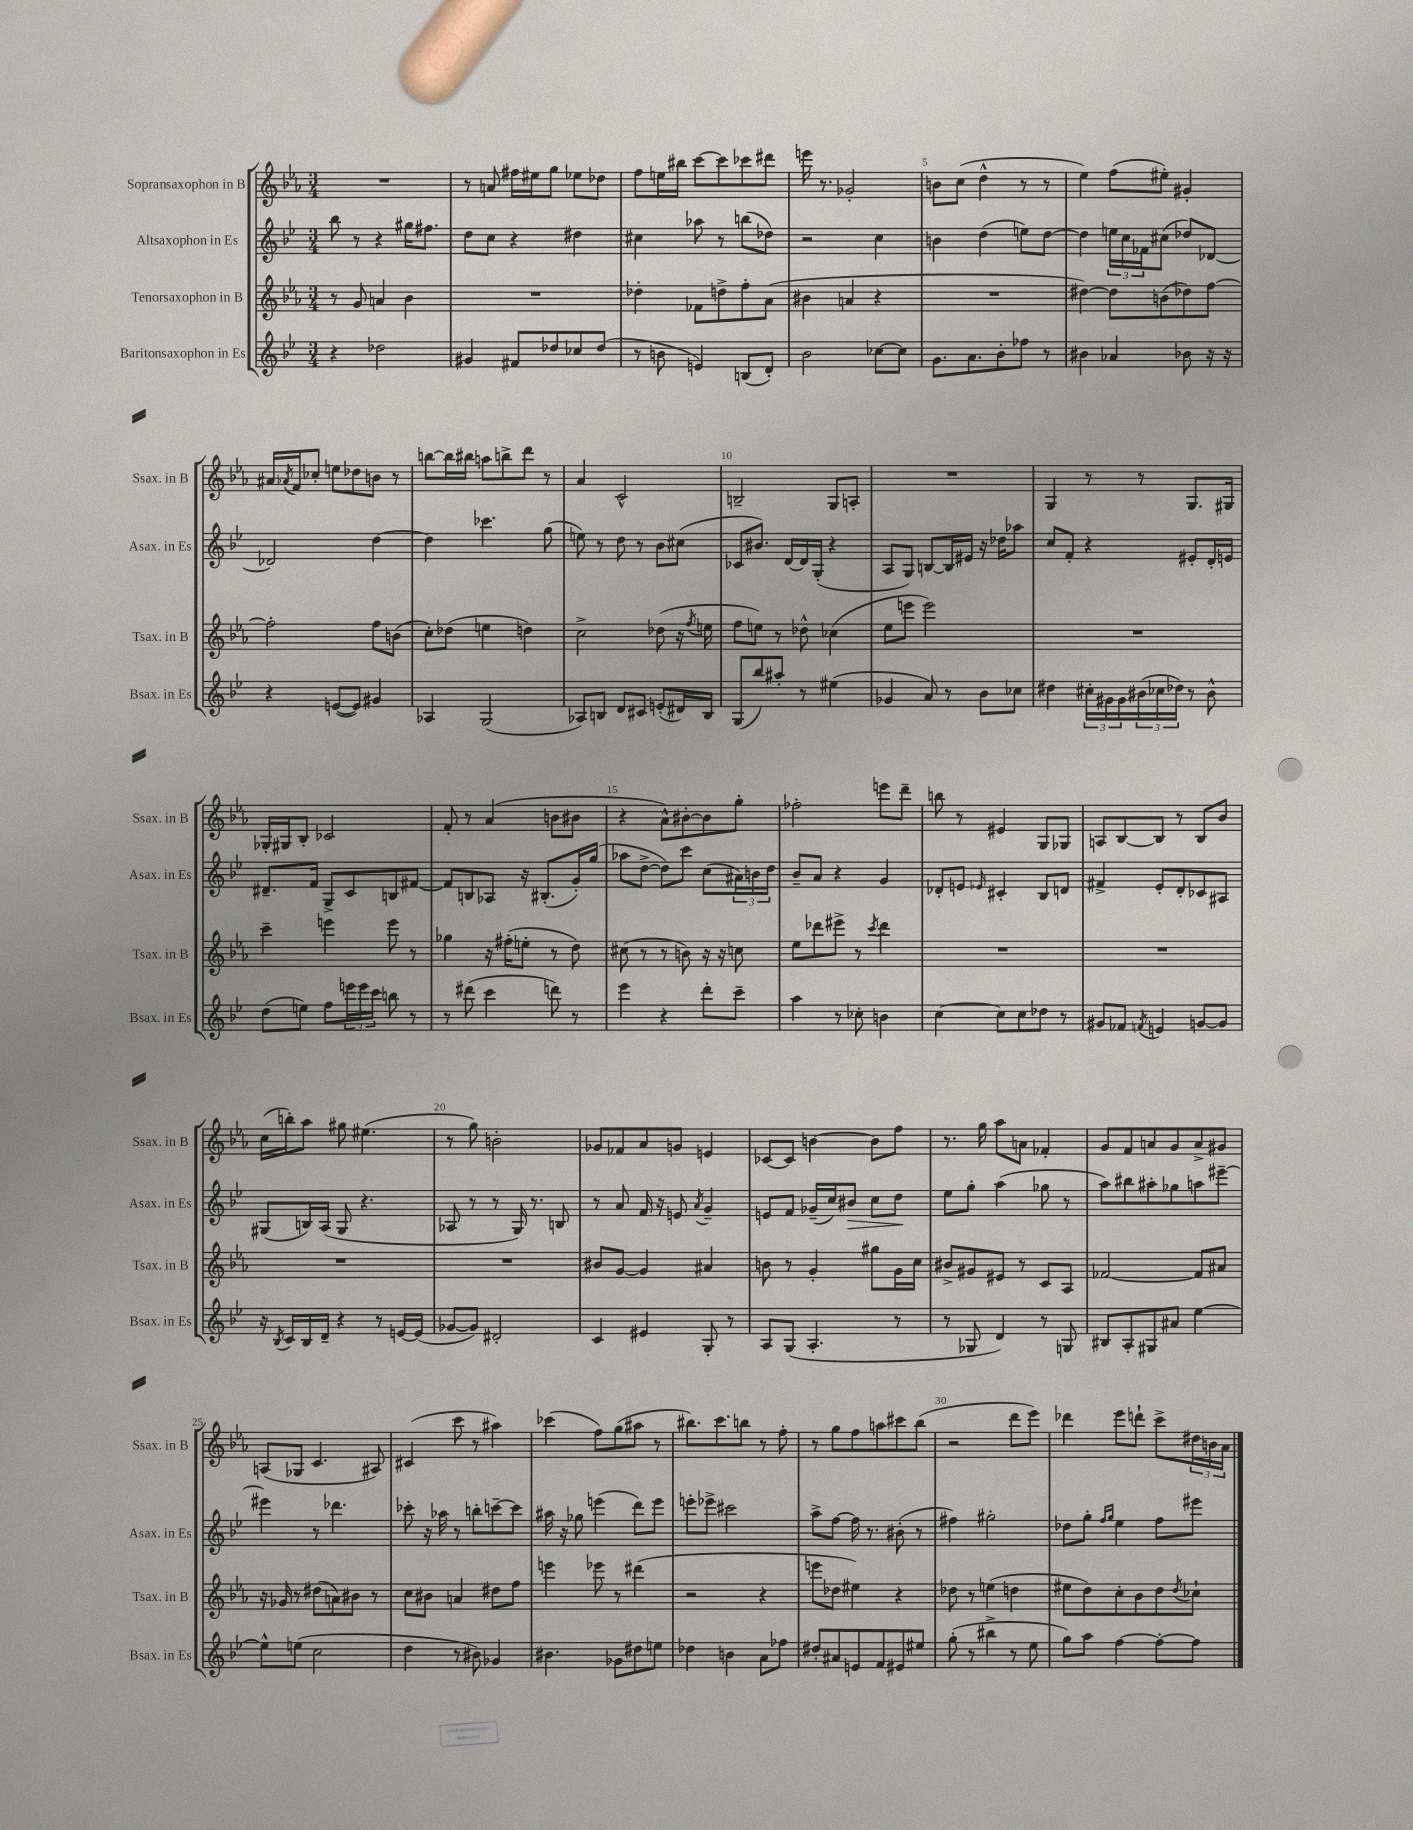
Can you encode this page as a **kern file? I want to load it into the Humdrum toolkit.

**kern	**kern	**kern	**dynam	**kern
*part4	*part3	*part2	*part2	*part1
*staff4	*staff3	*staff2	*staff2	*staff1
*I"Baritonsaxophon in Es	*I"Tenorsaxophon in B	*I"Altsaxophon in Es	*	*I"Sopransaxophon in B
*I'Bsax. in Es	*I'Tsax. in B	*I'Asax. in Es	*	*I'Ssax. in B
*clefG2	*clefG2	*clefG2	*	*clefG2
*k[b-e-]	*k[b-e-a-]	*k[b-e-]	*	*k[b-e-a-]
*M3/4	*M3/4	*M3/4	*	*M3/4
=1	=1	=1	=1	=1
4r	8r	8bb-\	.	2.r
.	8g/	8r	.	.
2dd-X\	4an/	4r	.	.
.	4b-\	16gg#X\KL	.	.
.	.	8.ff#X\J	.	.
=2	=2	=2	=2	=2
4g#X/	2.r	8dd\L	.	8r
.	.	8cc\J	.	8an/
8f#X/L	.	4r	.	16ff#X\LL
.	.	.	.	16ee#X\J
8dd-X/	.	.	.	8gg\J
8cc-X/	.	4dd#X\	.	8ee-X\L
(8dd-/J	.	.	.	8dd-X\J
=3	=3	=3	=3	=3
8r	4dd-X'\	4cc#X\	.	8ff\L
8bn\	.	.	.	16een\L
.	.	.	.	16bb#X\JJ
4en/)	8f-X\L	8aa-X\	.	[8ccc\L
.	8ddn^\	8r	.	8ccc\]
(8Bn/L	8ff'\	(8bbn\L	.	8ccc-X\
8d'/J)	(8a-\J	8dd-X\J)	.	8ddd#X\J
=4	=4	=4	=4	=4
2b-\	4b#X\	2r	.	16eeen\
.	.	.	.	8.r
.	4an/	.	.	2g-X'/
[8cc-X\L	4r	4cc\	.	.
8cc-\J]	.	.	.	.
=5	=5	=5	=5	=5
8.g\L	2.r	4bn\	.	8bn\L
.	.	.	.	(8cc\J
8.a\	.	.	.	.
.	.	(4dd\	.	4dd^^\
8b-'\	.	.	.	.
8ff-X\J	.	8een\L)	.	8r
8r	.	[8dd\J	.	8r
=6	=6	=6	=6	=6
4b#X\	[4dd#X\)	4dd\]	.	4ee-\)
4a-X/	8dd#\L]	24een\LL	.	(8ff\L
.	.	24cc\	.	.
.	.	24f-X\J	.	.
.	(8bn\	(8cc#X\J	.	8ee#X'\J)
8b-X\	8dd-X\)	8dd-X/L)	.	4g#X'/
16r	[8ff\J	[8d-X/J	.	.
16r	.	.	.	.
!!LO:LB:g=z
=7	=7	=7	=7	=7
4r	2ff'\]	2d-X/]	.	16a#X/LL
.	.	.	.	8qa-X/
.	.	.	.	16f/J
.	.	.	.	8cc-X'/J
([8en/L	.	.	.	8een\L
8e/J])	.	.	.	8dd-X\
4g#X/	8ff\L	[4dd\	.	8bn\J
.	(8bn\J	.	.	8r
=8	=8	=8	=8	=8
4A-X/	8cc'\L)	4dd\]	.	[8bbn\L
.	(8dd-X\J	.	.	16bb\L]
.	.	.	.	16bb#X\JJ
(2G/	4een\	4.ccc-X\	.	8aan\L
.	.	.	.	8bbn^\
.	4ddn\)	.	.	8ddd\J
.	.	(8gg\	.	8r
=9	=9	=9	=9	=9
8A-X/L)	2cc^\	8een\)	.	4a-/
8Bn/J	.	8r	.	.
8d/L	.	8dd\	.	2c^^/
8c#X/J	.	8r	.	.
(8en'/L	(8dd-X\	8b-\L	.	.
16d#X/L)	16r	(8cc#X\J	.	.
.	8qff/	.	.	.
16B/JJ	16een\	.	.	.
=10	=10	=10	=10	=10
(8G/L	8ff\L	8c-X/L	.	2Bn~/
8bb-/)	8een\J)	8.b#X/J)	.	.
8aa#X'/J	8r	.	.	.
.	.	[16d/LL	.	.
8r	8dd-X^^\	16d/]	.	.
.	.	(16G'/JJ	.	.
(4ee#X\	(4cc-X\	4r	.	8G/L
.	.	.	.	8An'/J
=11	=11	=11	=11	=11
4g-X/	8ee-\L	8A/L	.	2.r
.	8eeen\J	8G/J)	.	.
8a/)	2eee\)	[8Bn/L	.	.
8r	.	16B/L]	.	.
.	.	16e#X/JJ	.	.
8b-\L	.	16r	.	.
.	.	16dd-X\KL	.	.
8cc-X\J	.	8aa-X\J	.	.
=12	=12	=12	=12	=12
4dd#X\	2.r	8cc/L	.	4G/
.	.	8f'/J	.	.
24cc#X'\LL	.	4r	.	8r
24g#X\	.	.	.	.
24g#\	.	.	.	.
(24b#X\	.	.	.	8r
24cc-X\	.	.	.	.
24dd-X\JJ)	.	.	.	.
8r	.	8e#X'/L	.	8.G/L
8b#^^\	.	16d'/L	.	.
.	.	16en/JJ	.	16G#X/Jk
!!LO:LB:g=z
=13	=13	=13	=13	=13
(8dd\L	4ccc~\	8.d#X~/L	.	16G-X'/LL
.	.	.	.	16G#X/J
8een\J)	.	.	.	8B-'/J
.	.	16f/Jk	.	.
8ff\L	4eeen\	8G^/L	.	2c-X/
24eeen\L	.	8c/	.	.
24eee\	.	.	.	.
24ccc\JJ	.	.	.	.
8bbn\	8eee\	8Bn/	.	.
8r	8r	[8f#X/J	.	.
=14	=14	=14	=14	=14
8r	4gg-X\	8f#/L]	.	8f'/
(8ddd#X\	.	8Bn/	.	8r
4ccc\	16r	8A-X/J	.	(4a-/
.	(16ff#X'\KL	.	.	.
.	8een'\J	16r	.	.
.	.	(8.B#X'/L	.	.
8dddn\)	8r	.	.	8bn\L
8r	8dd\)	16g'/L)	.	8b#X\J
.	.	(16gg/JJ	.	.
=15	=15	=15	=15	=15
4eee-\	(8cc#X\	8aa-X\L	.	4r
.	8r	[8dd^\J	.	.
4r	8r	8dd\L])	.	8a-^^\L)
.	8bn\)	8ccc\J	.	[8b#X'\
8ddd'\L	16r	(8cc\L	.	8b#\]
.	16r	.	.	.
8ccc~\J	8ccn\	24a#X\L)	.	8gg'\J
.	.	24bn\	.	.
.	.	24dd\JJ	.	.
=16	=16	=16	=16	=16
4aa\	8ee-\L	8b-~/L	.	2ff-X'\
.	8ddd-X\	8a/J	.	.
8r	8eee#X^\J	4r	.	.
8cc-X'\	8r	.	.	.
.	8qccc/	.	.	.
4bn\	4ddd-\	4g/	.	8eeen\L
.	.	.	.	8ddd~\J
=17	=17	=17	=17	=17
[4cc\	2.r	8d-X'/L	.	8bbn\
.	.	8en/J	.	8r
.	.	16qqe-X/	.	.
8cc\L]	.	4c#X'/	.	4e#X/
8cc\	.	.	.	.
8dd-X\J	.	8B-/L	.	8G/L
8r	.	8dn/J	.	8G-X/J
=18	=18	=18	=18	=18
8g#X/L	2.r	4f#X^/	.	8An/L
8f-X/J	.	.	.	[8B-/
8qfn/	.	.	.	.
4en/	.	8e-'/L	.	8B-/J]
.	.	8d'/	.	8r
[8gn/L	.	8c-X/	.	8B-/L
8g/J]	.	8A#X/J	.	8b-/J
!!LO:LB:g=z
=19	=19	=19	=19	=19
16r	2.r	(8G#X/L	.	(16cc\LL
8qB-/	.	.	.	.
16c/LL	.	.	.	16bbn'\J)
16B-/	.	16Bn/L)	.	8aa-\J
16d~/JJ	.	(16A/JJ	.	.
4r	.	8G#/	.	8gg#X\
.	.	4.r	.	(4.ee#X\
8r	.	.	.	.
[16en/LL	.	.	.	.
(16e/JJ]	.	.	.	.
=20	=20	=20	=20	=20
[8g-X/L	2.r	8A-X/	.	8r
8g-/J])	.	8r	.	8gg\)
2d#X'/	.	8r	.	2bn'\
.	.	16G/)	.	.
.	.	8.r	.	.
.	.	8Bn/	.	.
=21	=21	=21	=21	=21
4c/	8b#X/L	8r	.	8g-X/L
.	[8g/J	8a/	.	8f-X/
4e#X/	4g/]	16f/	.	8a-/
.	.	16r	.	.
.	.	8en/	.	8gn/J
.	.	8qa/	.	.
8G'/	4a#X/	4g~/	.	4en/
8r	.	.	.	.
=22	=22	=22	=22	=22
8A/L	8bn\	8en/L	.	[8c-X/L
(8G/J	8r	8f/J	.	8c-/J]
4.A'/	4g'/	(16g-X~/LL	.	[4bn\
.	.	16cc/J)	.	.
!	!	!	!LO:HP:b	!
.	.	8b#X/J	>	.
.	8gg#X\L	8cc\L	.	8b\L]
8r	16g\L	8dd\J	.	8ff\J
.	16cc\JJ	.	.	.
.	.	.	]	.
=23	=23	=23	=23	=23
8r	8b#X^/L	8ee-\L	.	8.r
8G-X/	8g#X/	8gg'\J	.	.
.	.	.	.	16gg\
4d/)	8e#X/J	(4aa\	.	8aa-\L
.	8r	.	.	8an\J
8r	8c/L	8gg-X\	.	4f-X'/
8Gn/	8A-/J	8r	.	.
=24	=24	=24	=24	=24
8B#X/L	[2f-X/	8aa\L)	.	8g/L
8A'/	.	8bb#X\	.	8f/
8G#X/	.	8aa#X'\	.	8an/
8a#X/J	.	8gg-X\	.	8g/
[4ee-\	8f-/L]	8aan\	.	8a^/
.	8a#X/J	[8eee#X~\J	.	8g#X/J
!!LO:LB:g=z
=25	=25	=25	=25	=25
8ee-^^\L]	16r	4eee#X\]	.	(8An/L
.	16g-X/	.	.	.
(8een\J	8r	.	.	8G-X/J
2cc\	(8dd#X\L	8r	.	4.c/
.	8an\)	4.ddd-X\	.	.
.	8b#X\J	.	.	.
.	8r	.	.	8A#X/)
=26	=26	=26	=26	=26
4dd\	8cc\L	8ccc-X'\	.	(4c#X/
.	8b#X\J	16r	.	.
.	.	16aa-X\	.	.
8r	4an/	8r	.	8ccc\
8b#X\)	.	8bbn'\L	.	8r
4g-X/	8dd#X\L	[8cccn~\	.	4aa#X\)
.	8ff\J	8ccc\J]	.	.
=27	=27	=27	=27	=27
4.b#X\	4eeen\	16aa#X\	.	(4ccc-X\
.	.	16r	.	.
.	.	8gg-X\	.	.
.	8eee-X\	(4eeen\	.	8ff\L)
8g-X\L	8r	.	.	(8gg\
8dd#X\	(4ddd#X\	8ddd\L)	.	8aa#X\J
8een\J	.	8eee\J	.	8r
=28	=28	=28	=28	=28
4dd-X\	2r	8eeen'\L	.	8.bb#X\L)
.	.	8eee-X^\J	.	.
.	.	.	.	8.ccc\
4bn\	.	2ccc#X\	.	.
.	.	.	.	8bbn\J
8a\L	4r	.	.	8r
8ff-X\J	.	.	.	8ff'\
=29	=29	=29	=29	=29
8dd#X'/L	8eeen\L	8aa^\L	.	8r
8a#X/	8dd-X\J	[8ff\J	.	8gg\L
8en/	4ee#X\)	16ff\]	.	8ff\
.	.	8.r	.	.
8f/	.	.	.	8aan\
8e#X/	4r	(8b#X'\	.	8ccc#X\
8ee#X/J	.	8r	.	(8bb-\J
=30	=30	=30	=30	=30
(8gg'\	8dd-X\	4ff#X\)	.	2r
8r	8r	.	.	.
4bb#X^\	(4een\	2gg#X'\	.	.
8r	4ddn\	.	.	8ddd\L
8ee-\	.	.	.	8eee-\J)
=31	=31	=31	=31	=31
8gg\L)	8ee#X\L	8dd-X\L	.	4ddd-X\
8aa\J	8dd\)	8gg'\J	.	.
.	.	16qqff/LL	.	.
.	.	16qqgg/JJ	.	.
[4ff\	8cc'\	4ee-\	.	8eee-\L
.	8b-\	.	.	8dddn`\J
8ff'\L_	8dd\	8ff\L	.	8ccc^\L
.	8qdd/	.	.	.
8ff\J]	8cc-X`\J	8eee#X\J	.	24dd#X\L
.	.	.	.	24bn\
.	.	.	.	24a-\JJ
==	==	==	==	==
*-	*-	*-	*-	*-
